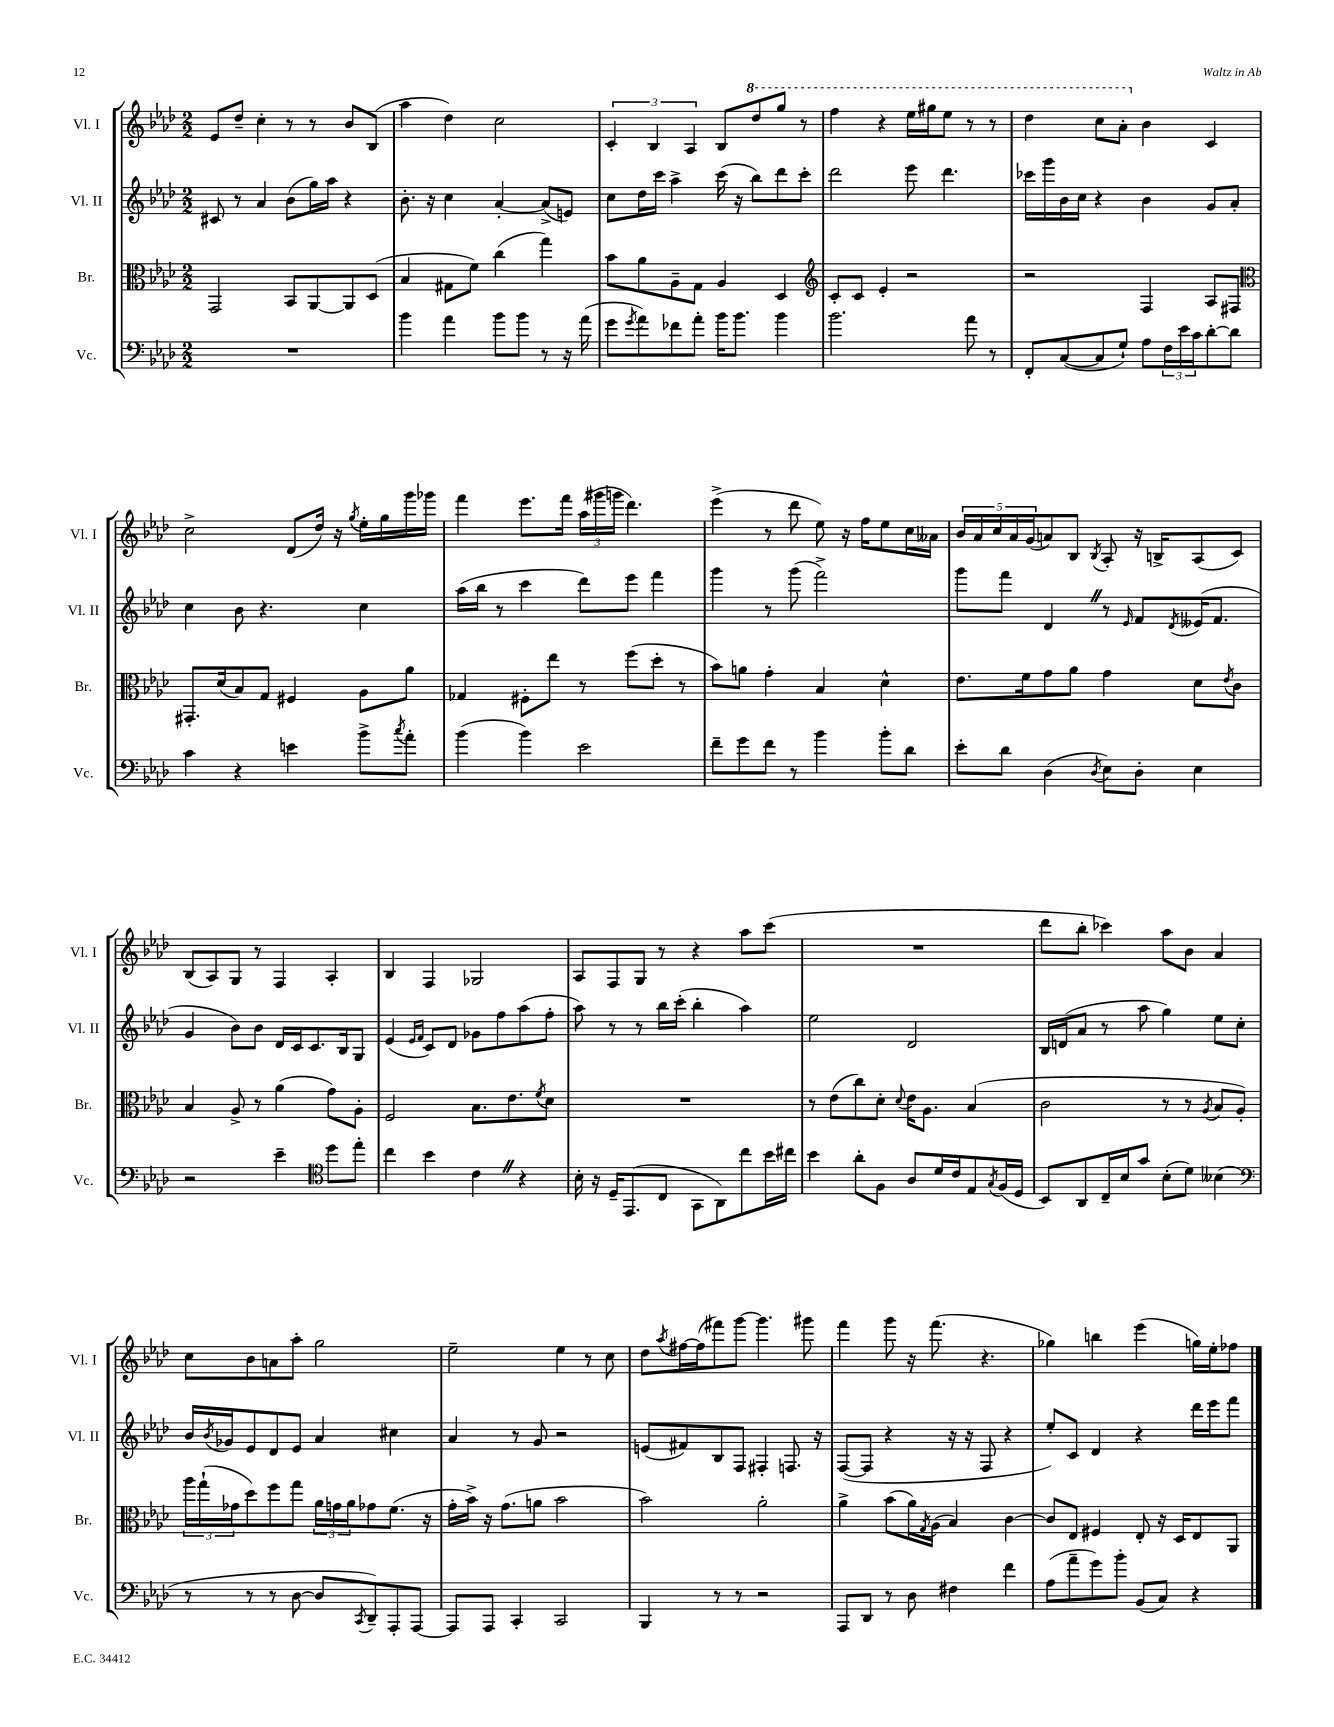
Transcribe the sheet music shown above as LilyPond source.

<<
\new StaffGroup <<
\new Staff = "s0" \with { instrumentName = "Vl. I" shortInstrumentName = "Vl. I" } {
    \clef treble \key aes \major \numericTimeSignature \time 2/2
    ees'8 des''8-- c''4-. r8 r8 bes'8 bes8( |
    aes''4 des''4) c''2 |
    \tuplet 3/2 { c'4-. bes4 aes4 } bes8 \ottava #1 des'''8 g'''8 r8 |
    f'''4 r4 ees'''16 gis'''16 ees'''8 r8 r8 |
    des'''4 c'''8 aes''8-. \ottava #0 bes'4 c'4 |
    c''2-> des'8( des''16) r16 \acciaccatura { g''8 } ees''16-. g''16 g'''16 ges'''16 |
    f'''4 ees'''8. f'''16 \tuplet 3/2 { aes''16( gis'''16 g'''16 } des'''4.) |
    ees'''4->( r8 des'''8 ees''8) r16 f''16 ees''8 c''16 aeses'16 |
    \tuplet 5/4 { bes'16 aes'16 c''16 aes'16 g'16( } a'8) bes8 \acciaccatura { bes8 } aes8-. r16 b16-> aes8( c'8) |
    bes8( aes8) g8 r8 f4 aes4-. |
    bes4 f4 ges2 |
    aes8 f8 g8 r8 r4 aes''8 c'''8( |
    R1 |
    des'''8 bes''8-. ces'''4) aes''8 bes'8 aes'4 |
    c''8 bes'8 a'8 aes''8-. g''2 |
    ees''2-- ees''4 r8 c''8 |
    des''8 \acciaccatura { aes''8 } fis''16~ fis''16( fis'''8) g'''8~ g'''4. gis'''8 |
    f'''4 g'''8 r16 f'''8.( r4. |
    ges''4) b''4 ees'''4( g''16) ees''16-. fes''8 \bar "|." |
}
\new Staff = "s1" \with { instrumentName = "Vl. II" shortInstrumentName = "Vl. II" } {
    \clef treble \key aes \major \numericTimeSignature \time 2/2
    cis'8 r8 aes'4 bes'8( g''16) aes''16 r4 |
    bes'8.-. r16 c''4 aes'4~-. aes'8->( e'8) |
    c''8 des''16 c'''16 aes''4-> c'''16( r16 bes''8) des'''8 c'''8-. |
    des'''2 ees'''8 des'''4. |
    ces'''16 g'''16 bes'16 c''16 r4 bes'4 g'8 aes'8-. |
    c''4 bes'8 r4. c''4 |
    aes''16( bes''16 r8 c'''4 des'''8) ees'''8 f'''4 |
    g'''4 r8 g'''8( f'''2->) |
    g'''8 f'''8 des'4 \once \override BreathingSign.text = \markup { \musicglyph "scripts.caesura.straight" } \breathe r8 \grace { ees'16 } f'8 \acciaccatura { des'8 } eeses'16( f'8. |
    g'4 bes'8) bes'8 des'16 c'16 c'8. bes16 g8 |
    ees'4( \grace { ees'16 f'16 } c'8) des'8 ges'8 f''8 aes''8( f''8-. |
    aes''8) r8 r8 bes''16 c'''16-.( bes''4-. aes''4) |
    ees''2 des'2 |
    bes16 d'16( aes'8 r8 aes''8 g''4) ees''8 c''8-. |
    bes'16 \acciaccatura { bes'8 } ges'16 ees'8 des'8 ees'8 aes'4 cis''4 |
    aes'4 r8 g'8 r2 |
    e'8( fis'8) bes8 f8 fis4-. f8. r16 |
    f8~( f8 r4 r16 r16 f8 r4 |
    ees''8-.) c'8 des'4 r4 des'''16 ees'''16 f'''8 \bar "|." |
}
\new Staff = "s2" \with { instrumentName = "Br." shortInstrumentName = "Br." } {
    \clef alto \key aes \major \numericTimeSignature \time 2/2
    g,2 bes,8 aes,8~ aes,8 des8( |
    bes4 gis8 f'8) c''4( g''4) |
    bes'8 aes'8 aes8-- g8 aes4 des4 |
    \clef treble c'8-. c'8 ees'4-. r2 |
    r2 f4 aes8 fis8 |
    \clef alto gis,8.-. des'16( bes8) g8 fis4 aes8 aes'8 |
    ges4 fis8-. ees''8 r8 f''8( des''8-. r8 |
    bes'8) a'8 g'4-. bes4 des'4-^ |
    ees'8. f'16 g'8 aes'8 g'4 des'8 \acciaccatura { ees'8 } c'8 |
    bes4 aes8-> r8 aes'4( g'8) aes8-. |
    f2 bes8. ees'8. \acciaccatura { f'8 } des'8 |
    R1 |
    r8 ees'8( c''8) des'8-. \appoggiatura { des'8 } ees'16 aes8. bes4( |
    c'2 r8 r8 \acciaccatura { aes8 } bes8 aes8-.) |
    \tuplet 3/2 { aes''16 g''16-!( ges'16 } des''8) f''8 g''8 \tuplet 3/2 { aes'16 g'16 aes'16 } ges'8 f'8.( r16 |
    g'16-. bes'16->) r16 g'8.( a'8 bes'2 |
    bes'2) aes'2-. |
    aes'4-> bes'8( aes'16) \acciaccatura { g8 } aes16( bes4) c'4~ |
    c'8 ees8 fis4 ees8-. r16 des16 ees8 aes,8 \bar "|." |
}
\new Staff = "s3" \with { instrumentName = "Vc." shortInstrumentName = "Vc." } {
    \clef bass \key aes \major \numericTimeSignature \time 2/2
    R1 |
    bes'4 aes'4 bes'8 bes'8 r8 r16 aes'16( |
    g'8 \acciaccatura { g'8 } aes'8) fes'8 aes'8-. bes'16 bes'8. bes'4 |
    bes'2. aes'8 r8 |
    f,8-. c8~( c8 g8-!) aes8 \tuplet 3/2 { f16 ees'16 c'16 } des'8~-. des'8 |
    c'4 r4 e'4 bes'8-> \acciaccatura { c''8 } aes'8-. |
    bes'4( bes'4) ees'2 |
    f'8-- g'8 f'8 r8 bes'4 bes'8-. des'8 |
    ees'8-. des'8 des4( \acciaccatura { des8 } ees8) des8-. ees4 |
    r2 ees'4-- \clef tenor des''8 ees''8-. |
    c''4 bes'4 c'4 \once \override BreathingSign.text = \markup { \musicglyph "scripts.caesura.straight" } \breathe r4 |
    bes16-. r16 des16-- ees,8.( c8 g,8 aes,8) c''8 bes'16 cis''16 |
    bes'4 aes'8-. f8 aes8 des'16 c'16 ees8 \acciaccatura { g8 } f16( des16 |
    bes,8) aes,8 c16-- bes16 g'8 bes8-.( des'8) beses4( |
    \clef bass r8 r8 r8 des8~ des8 \acciaccatura { c,8 } des,8--) aes,,8-. aes,,8~ |
    aes,,8 aes,,8 c,4-. c,2 |
    bes,,4 r8 r8 r2 |
    aes,,8 des,8 r8 des8 fis4 f'4 |
    aes8( aes'8-- g'8) bes'8-. bes,8( c8) r4 \bar "|." |
}
>>
>>
\layout { \context { \Score \remove "Bar_number_engraver" } }
